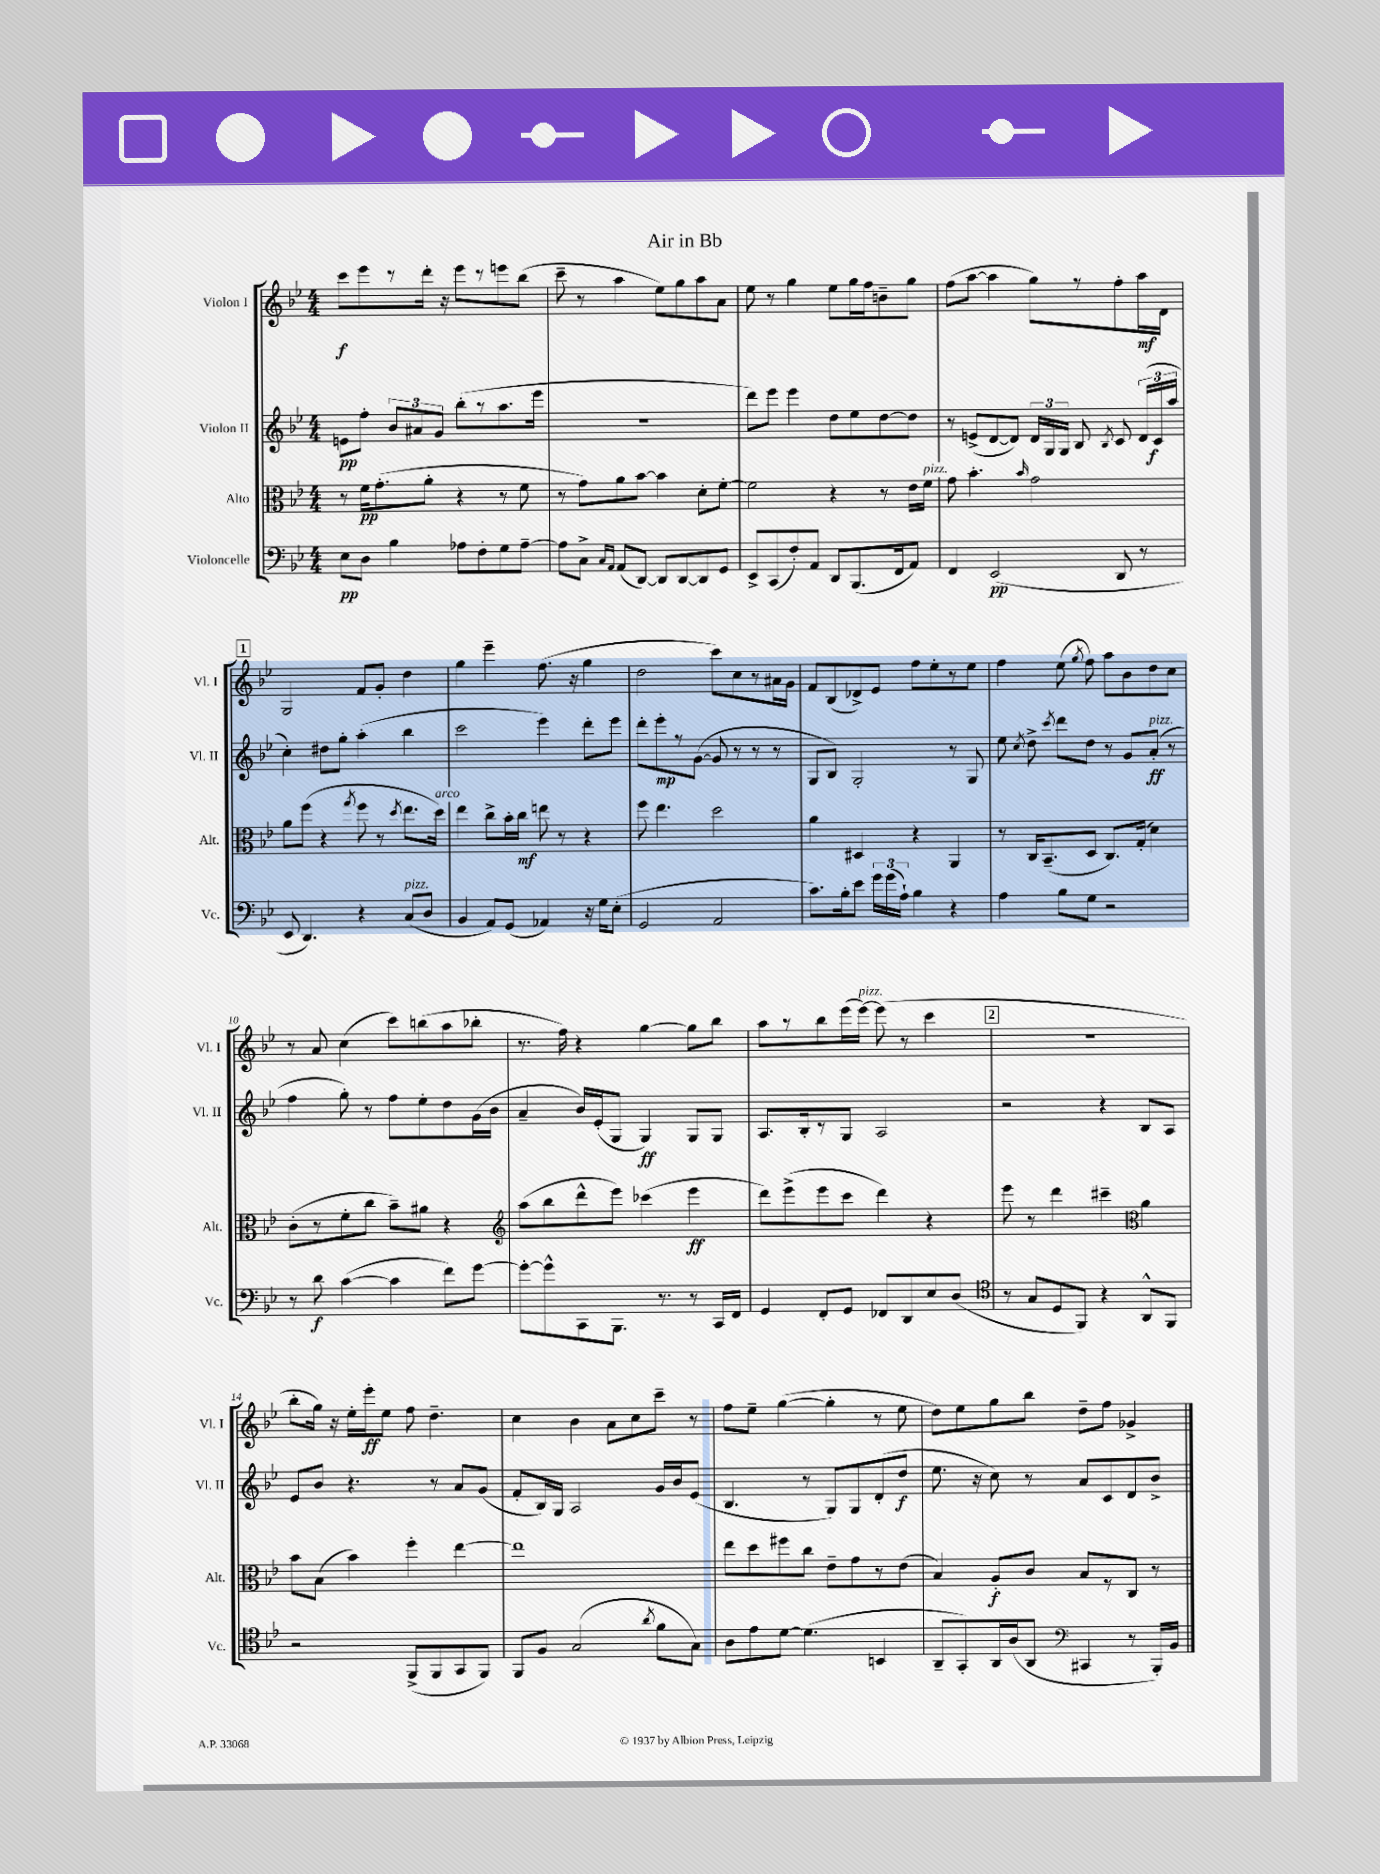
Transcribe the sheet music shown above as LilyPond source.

\header { title = "Air in Bb" }
<<
\new StaffGroup <<
\new Staff = "s0" \with { instrumentName = "Violon I" shortInstrumentName = "Vl. I" } {
    \clef treble \key bes \major \numericTimeSignature \time 4/4
    \autoBeamOff c'''8[\f ees'''8 r8 d'''16]-. r16 ees'''8[ r8 e'''8 bes''8]( |
    c'''8-- r8 a''4 ees''8[) g''8 a''8 a'8] |
    ees''8 r8 g''4 ees''8[ g''16 f''16 b'8-- g''8] |
    f''8[( a''8]~ a''4 g''8[) r8 f''8-. a''16\mf d'16] |
    \mark \markup { \box "1" } g2 f'8[ g'8]-. d''4 |
    g''4 ees'''4-- f''8.( r16 g''4 |
    d''2 c'''8[) c''8 r8 ais'16 g'16] |
    f'8[ bes8( des'8->) ees'8] f''8[ ees''8-. r8 ees''8] |
    f''4 ees''8( \acciaccatura { g''8 } f''8) a''8[ bes'8 d''8 c''8] |
    r8 a'8 c''4( c'''8[) b''8( a''8 bes''8]-. |
    r8. f''16) r4 g''4~ g''8[ bes''8] |
    a''8[ r8 bes''8 ees'''16( ees'''16]~^\markup { \italic "pizz." }) ees'''8( r8 c'''4 |
    \mark \markup { \box "2" } R1 |
    bes''8[-. g''16]) r16 ees''16[-. ees'''16-.\ff ees''8] f''8 d''4.-- |
    c''4 bes'4 a'8[ c''8 c'''8]-- r8 |
    f''8[ ees''8]-- g''4~( g''4-. r8 ees''8 |
    d''8[) ees''8 g''8 bes''8] d''8[-- f''8] ges'4-> \bar "|." |
}
\new Staff = "s1" \with { instrumentName = "Violon II" shortInstrumentName = "Vl. II" } {
    \clef treble \key bes \major \numericTimeSignature \time 4/4
    \autoBeamOff e'8[\pp f''8]-. \tuplet 3/2 { bes'8[ ais'8 g'8] } bes''8[-.( r8 a''8. ees'''16] |
    R1 |
    d'''8[) ees'''8] ees'''4 d''8[ ees''8 d''8~ d''8] |
    r8 e'8[->( d'8~ d'8]) \tuplet 3/2 { d'16[ g16 g16] } bes8 \acciaccatura { bes8 } c'8 \tuplet 3/2 { d'16[( c'16\f a''16] } |
    \mark \markup { \box "1" } c''4-.) dis''8[ g''8]-. a''4-.( bes''4 |
    c'''2 ees'''4) d'''8[-. ees'''8] |
    d'''8[-. ees'''8-.\mp r8 g'8]~( g'8 r8 r8 r8 |
    g8[ bes8]) g2-. r8 g8 |
    ees''8 \acciaccatura { c''8 } d''8-> \acciaccatura { c'''8 } d'''8[ d''8] r8 g'8[ a'8]-.\ff^\markup { \italic "pizz." }( r8 |
    f''4 g''8-.) r8 f''8[ ees''8-. d''8 g'16( bes'16] |
    a'4-- bes'16[) ees'16-.( g8] g4\ff) g8[ g8] |
    a8.[ bes16-. r8 g8] a2 |
    \mark \markup { \box "2" } r2 r4 bes8[ a8] |
    ees'8[ bes'8] r4. r8 a'8[ g'8]( |
    f'8[-. bes16) g16] a2 g'16[ bes'16 ees'8]( |
    bes4. r8 g8[) g8 d'8-.( d''8]\f |
    ees''8. r16 c''8) r8 a'8[ c'8 d'8 bes'8]-> \bar "|." |
}
\new Staff = "s2" \with { instrumentName = "Alto" shortInstrumentName = "Alt." } {
    \clef alto \key bes \major \numericTimeSignature \time 4/4
    \autoBeamOff r8 f'16[\pp g'8.-.( a'8]-. r4 r8 f'8 |
    r8 g'8[) a'8 bes'8]~ bes'4 d'8[-. f'8]~-. |
    f'2 r4 r8 ees'16[ f'16]^\markup { \italic "pizz." } |
    g'8 bes'4.-. \grace { bes'16 } g'2 |
    \mark \markup { \box "1" } a'8[ f''8]( r4 \acciaccatura { g''8 } f''8 r8 \acciaccatura { d''8 } ees''8.[ d''16]^\markup { \italic "arco" }) |
    ees''4 c''8[-> bes'16-. c''16]\mf e''8 r8 r4 |
    f''8 ees''4. d''2 |
    a'4 dis4 r4 a,4 |
    r8 c16[ bes,8.--( d8] c8.[) g16]-.( d'4) |
    c'8[-.( r8 f'8-. c''8] bes'8[--) ais'8] r4 |
    \clef treble a''8[( bes''8 d'''8-^ ees'''8]) ces'''4( ees'''4\ff |
    d'''8[) ees'''8->( ees'''8 c'''8] d'''4) r4 |
    \mark \markup { \box "2" } ees'''8 r8 d'''4 cis'''4-- \clef alto a'4 |
    bes'8[ bes8]( bes'4) f''4-. ees''4~ |
    ees''1 |
    ees''8[ d''8 fis''8 c''8] ees'8[-- g'8 r8 ees'8]( |
    bes4) a8[-.\f c'8] bes8[ r8 c8] r8 \bar "|." |
}
\new Staff = "s3" \with { instrumentName = "Violoncelle" shortInstrumentName = "Vc." } {
    \clef bass \key bes \major \numericTimeSignature \time 4/4
    \autoBeamOff ees8[\pp d8] bes4 aes8[ f8-. g8 aes8]~-- |
    aes8[ c8]-> \grace { c16[ a,16] } a,8[( d,8]~) d,8[ d,8~ d,8 g,8] |
    ees,8[-> c,8( f8-.) a,8] d,8[ bes,,8.( f,16 a,8]) |
    f,4 ees,2\pp( d,8 r8 |
    \mark \markup { \box "1" } ees,8 d,4.) r4 c8[^\markup { \italic "pizz." }( d8] |
    bes,4 a,8[) g,8]( aes,4) r16 g16[ ees8]-.( |
    g,2 a,2 |
    c'8.[) bes16-. ees'8] \tuplet 3/2 { g'16[ g'16( a16]-!) } bes4 r4 |
    a4 bes8[ g8] r2 |
    r8 d'8\f c'4~( c'4 f'8[) g'8]~ |
    g'8[~-. g'8-^ c,8 bes,,8.] r8. r8 c,16[ f,16] |
    g,4 f,8[-. g,8] fes,8[ d,8 ees8 d8]( |
    \mark \markup { \box "2" } \clef tenor r8 g8[ d8 f,8]) r4 a,8[-^ f,8] |
    r2 f,8[->( f,8 g,8 f,8]) |
    f,8[ f8] g2( \acciaccatura { a'8 } f'8[ g8]) |
    a8[ ees'8 d'8]~ d'4.( b,4 |
    a,8[-- g,8-.) a,16 a16( a,8] \clef bass cis,4 r8 bes,,16[-.) bes,16] \bar "|." |
}
>>
>>
